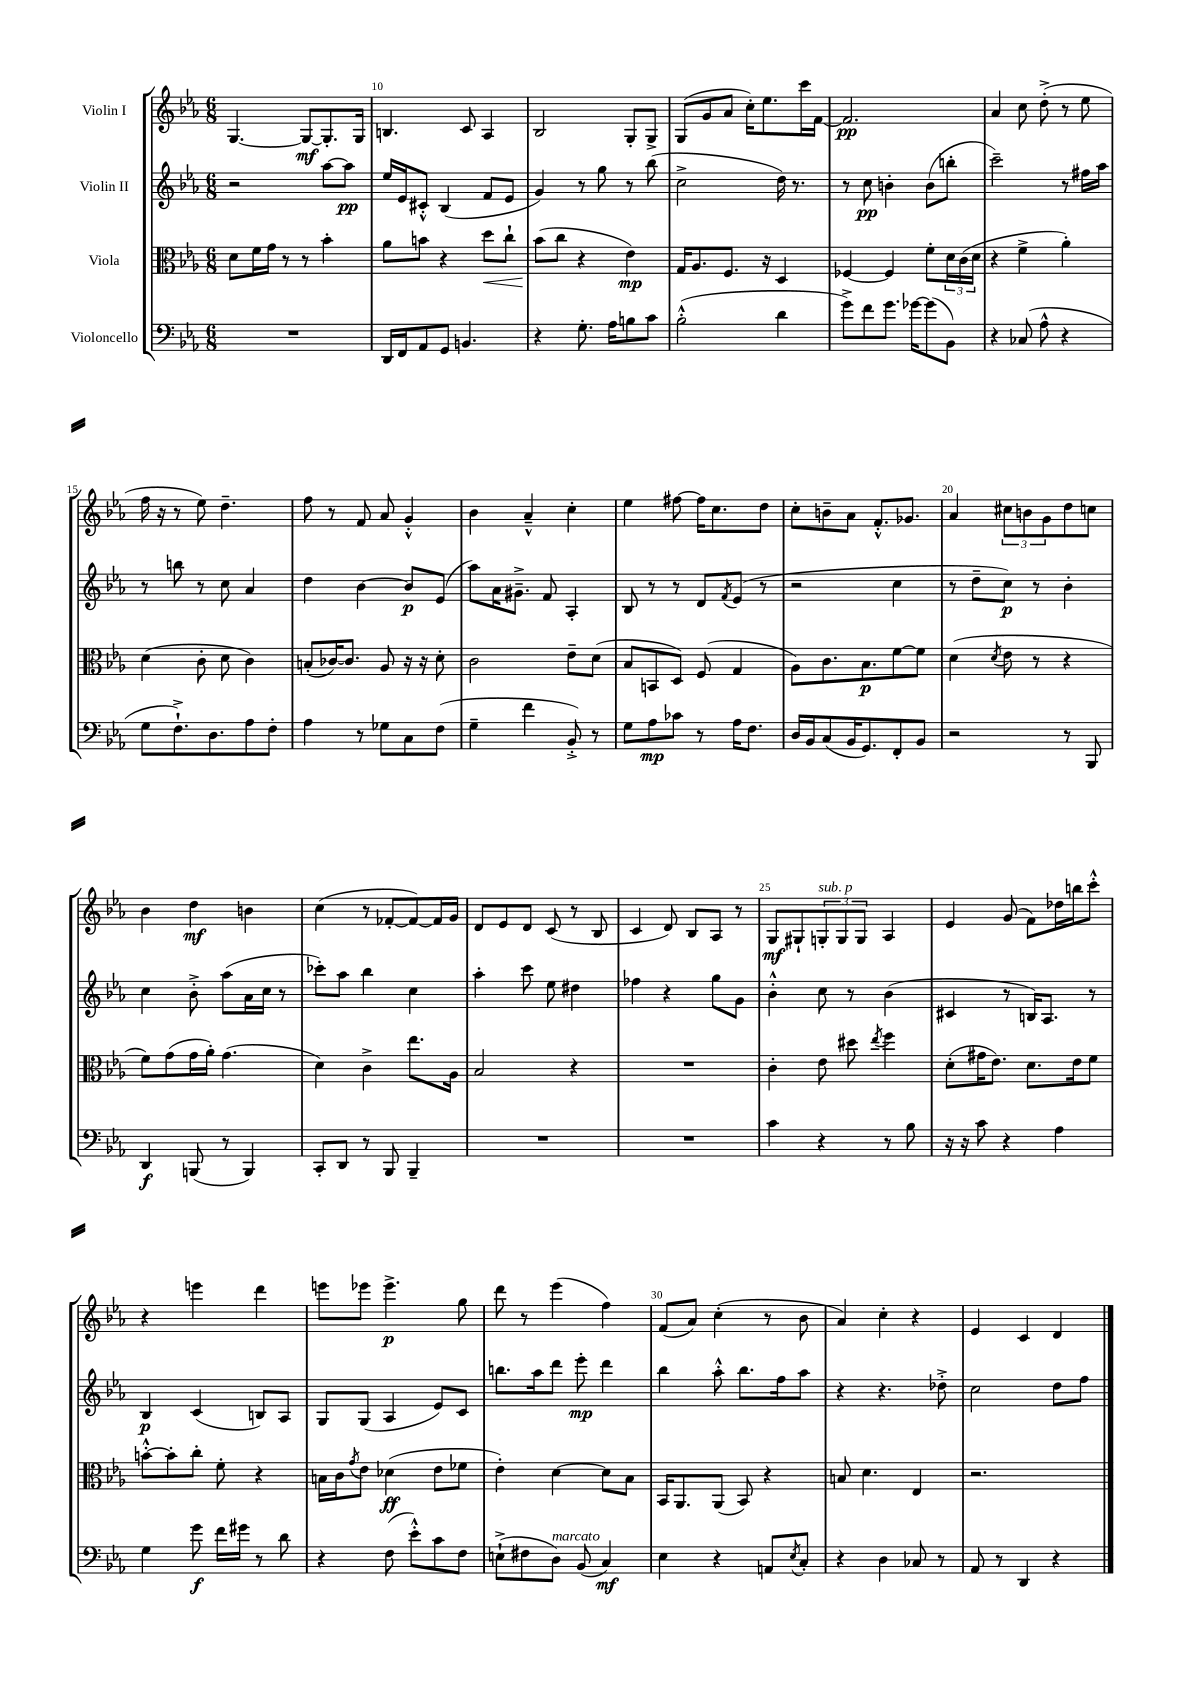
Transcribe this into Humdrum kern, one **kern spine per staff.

**kern	**kern	**kern	**kern
*staff4	*staff3	*staff2	*staff1
*clefF4	*clefC3	*clefG2	*clefG2
*k[b-e-a-]	*k[b-e-a-]	*k[b-e-a-]	*k[b-e-a-]
*M6/8	*M6/8	*M6/8	*M6/8
2.r	8d\L	2r	[4.G/
.	16f\L	.	.
.	16g\JJ	.	.
.	8r	.	.
.	8r	.	8G/_L
.	4b-'\	[8aa-\L	8.G'/]
.	.	8aa-\]J	.
.	.	.	16G/Jk
=	=	=	=
16DD/LL	8a-\L	16ee-/LL	4.B/
16FF/J	.	16e-/J	.
8AA-/	8b\J	8c#'^^/J	.
8GG/J	4r	(4B-/	.
4.BB/	.	.	8c/
.	8dd\L	8f/L	4A-/
.	8cc`\J	8e-/J	.
=	=	=	=
4r	(8b-\L	4g/)	2B-/
.	8cc\J	.	.
8.G'\	4r	8r	.
.	.	8gg\	.
16A-\LK	.	.	.
8B\	4e-\)	8r	8G'/L
8c\J	.	(8bb-\	8G^/J
=	=	=	=
(2B-'^^\	16G/LK	2cc^\	(8G/L
.	8.A-/	.	.
.	.	.	8g/
.	8.F/J	.	8a-/J
.	.	.	16cc'\LK)
.	16r	.	8.ee-\
4d\	4D/	16dd\)	.
.	.	8.r	.
.	.	.	16ccc\L
.	.	.	[16f\JJ
=	=	=	=
8g^\L)	[4F-/	8r	2.f/]
8f\	.	8cc\	.
8.g\J	4F-/]	4b'\	.
[16g-\LK	.	.	.
(8g-\]	8f'\L	(8b\L	.
8BB-\J)	24d\L	8bb'\J	.
.	(24c\	.	.
.	24d\JJ	.	.
=	=	=	=
4r	4r	2ccc~\)	4a-/
(8C-/	4f^\	.	8cc\
8A-^^\	.	.	(8dd'^\
4r	4a-'\)	8r	8r
.	.	16ff#\LL	8ee-\
.	.	16aa-\JJ	.
=	=	=	=
8G\L	(4d\	8r	16ff\
.	.	.	16r
8.F`^\)	.	8bb\	8r
.	8c'\	8r	8ee-\)
8.D\	.	.	.
.	8d\	8cc\	4.dd~\
8A-\	4c\)	4a-/	.
8F'\J	.	.	.
=	=	=	=
4A-\	(8B'/L	4dd\	8ff\
.	[16c-/K)	.	8r
.	8.c-/]J	.	.
8r	.	[4b-\	8f/
8G-\L	8A-/	.	8a-/
8C\	16r	8b-/]L	4g'^^/
.	16r	.	.
(8F\J	8d'\	(8e-/J	.
=	=	=	=
4G~\	2c\	8aa-\L)	4b-\
.	.	16a-\K	.
.	.	8.g#~^\J	.
4f\	.	.	4a-~^^/
.	.	8f/	.
8BB-'^/)	8e-~\L	4A-'/	4cc'\
8r	(8d\J	.	.
=	=	=	=
8G\L	8B-/L	8B-/	4ee-\
8A-\	8BB/	8r	.
8c-\J	8D/J)	8r	[8ff#\
8r	(8F/	8d/L	16ff#\]LK
.	.	.	8.cc\
.	.	8qf/	.
16A-\LK	4G/	(8e-/J	.
8.F\J	.	.	.
.	.	8r	8dd\J
=	=	=	=
16D/LL	8A-\L)	2r	8cc'\L
16BB-/J	.	.	.
(8C/	8.c\	.	8b~\
16BB-/K	.	.	8a-\J
8.GG/)	8.B-\	.	.
.	.	.	8.f'^^/L
8FF'/	[8f\	4cc\	.
.	.	.	8.g-/J
8BB-/J	8f\]J	.	.
=	=	=	=
2r	(4d\	8r	4a-/
.	.	8dd~\L	.
.	8qd/	.	.
.	8e-\	8cc\J)	12cc#\L
.	.	.	12b\
.	8r	8r	.
.	.	.	12g\
8r	4r	4b-'\	8dd\
8BBB-/	.	.	8cc\J
=	=	=	=
4DD/	8f\L)	4cc\	4b-\
.	(8g\	.	.
(8BBB/	16g\L	8b-'^\	4dd\
.	16a-'\JJ)	.	.
8r	(4.g\	(8aa-\L	.
4BBB/)	.	16a-\L	4b\
.	.	16cc\JJ	.
.	.	8r	.
=	=	=	=
8CC'/L	4d\)	8ccc-'\L)	(4cc\
8DD/J	.	8aa-\J	.
8r	4c^\	4bb-\	8r
8BBB-/	.	.	[8f-'/L
4BBB-~/	8.ee-\L	4cc\	8f-/_)
.	.	.	16f-/]L
.	16A-\Jk	.	16g/JJ
=	=	=	=
2.r	2B-/	4aa-'\	8d/L
.	.	.	8e-/
.	.	8ccc\	8d/J
.	.	8ee-\	(8c/
.	4r	4dd#\	8r
.	.	.	8B-/
=	=	=	=
2.r	2.r	4ff-\	4c/
.	.	4r	8d/)
.	.	.	8B-/L
.	.	8gg\L	8A-/J
.	.	8g\J	8r
=	=	=	=
4c\	4c'\	4b-'^^\	8G/L
.	.	.	8G#`/
4r	8e-\	8cc\	12G'/
.	.	.	12G/
.	8dd#\	8r	.
.	.	.	12G/J
.	8qee-/	.	.
8r	4ff\	(4b-\	4A-/
8B-\	.	.	.
=	=	=	=
16r	(8d'\L	4c#/	4e-/
16r	.	.	.
8c\	16g#\K	.	.
.	8.e-\J)	.	.
4r	.	8r	(8g/
.	8.d\L	16B/LK)	8f\L)
.	.	8.A-/J	.
4A-\	.	.	16dd-\L
.	16e-\k	.	16bb\J
.	8f\J	8r	8ccc'^^\J
=	=	=	=
4G\	[8b'^^\L	4B-/	4r
.	8b'\]	.	.
8g\	8cc'\J	(4c/	4eee\
16f\LL	8f'\	.	.
16g#\JJ	.	.	.
8r	4r	8B/L)	4ddd\
8d\	.	8A-/J	.
=	=	=	=
4r	16B\LL	8G/L	8eee\L
.	16c\J	.	.
.	8qg/	.	.
.	8e-\J	(8G/J	8eee-\J
(8F\	(4d-\	4A-/	4.eee-^\
8e-'^^\L)	.	.	.
8c\	8e-\L	8e-/L)	.
8F\J	8f-\J	8c/J	8gg\
=	=	=	=
(8E`^\L	4e-'\)	8.bb\L	8ddd\
8F#\	.	.	8r
.	.	16aa-\k	.
8D\J)	[4d\	8ddd\J	(4eee-\
(8BB-/	.	8eee-'\	.
4C/)	8d\]L	4ddd\	4ff\)
.	8B-\J	.	.
=	=	=	=
4E-\	16BB-/LK	4bb-\	(8f/L
.	8.AA-/	.	.
.	.	.	8a-/J)
4r	(8AA-/J	8aa-'^^\	(4cc'\
.	8BB-/)	8.bb-\L	.
8AA/L	4r	.	8r
.	.	16ff\k	.
8qE-/	.	.	.
8C'/J	.	8aa-\J	8b-\
=	=	=	=
4r	8B/	4r	4a-/)
.	4.d\	.	.
4D\	.	4.r	4cc'\
8C-/	4E-/	.	4r
8r	.	8dd-'^\	.
=	=	=	=
8AA-/	2.r	2cc\	4e-/
8r	.	.	.
4DD/	.	.	4c/
4r	.	8dd\L	4d/
.	.	8ff\J	.
==	==	==	==
*-	*-	*-	*-
